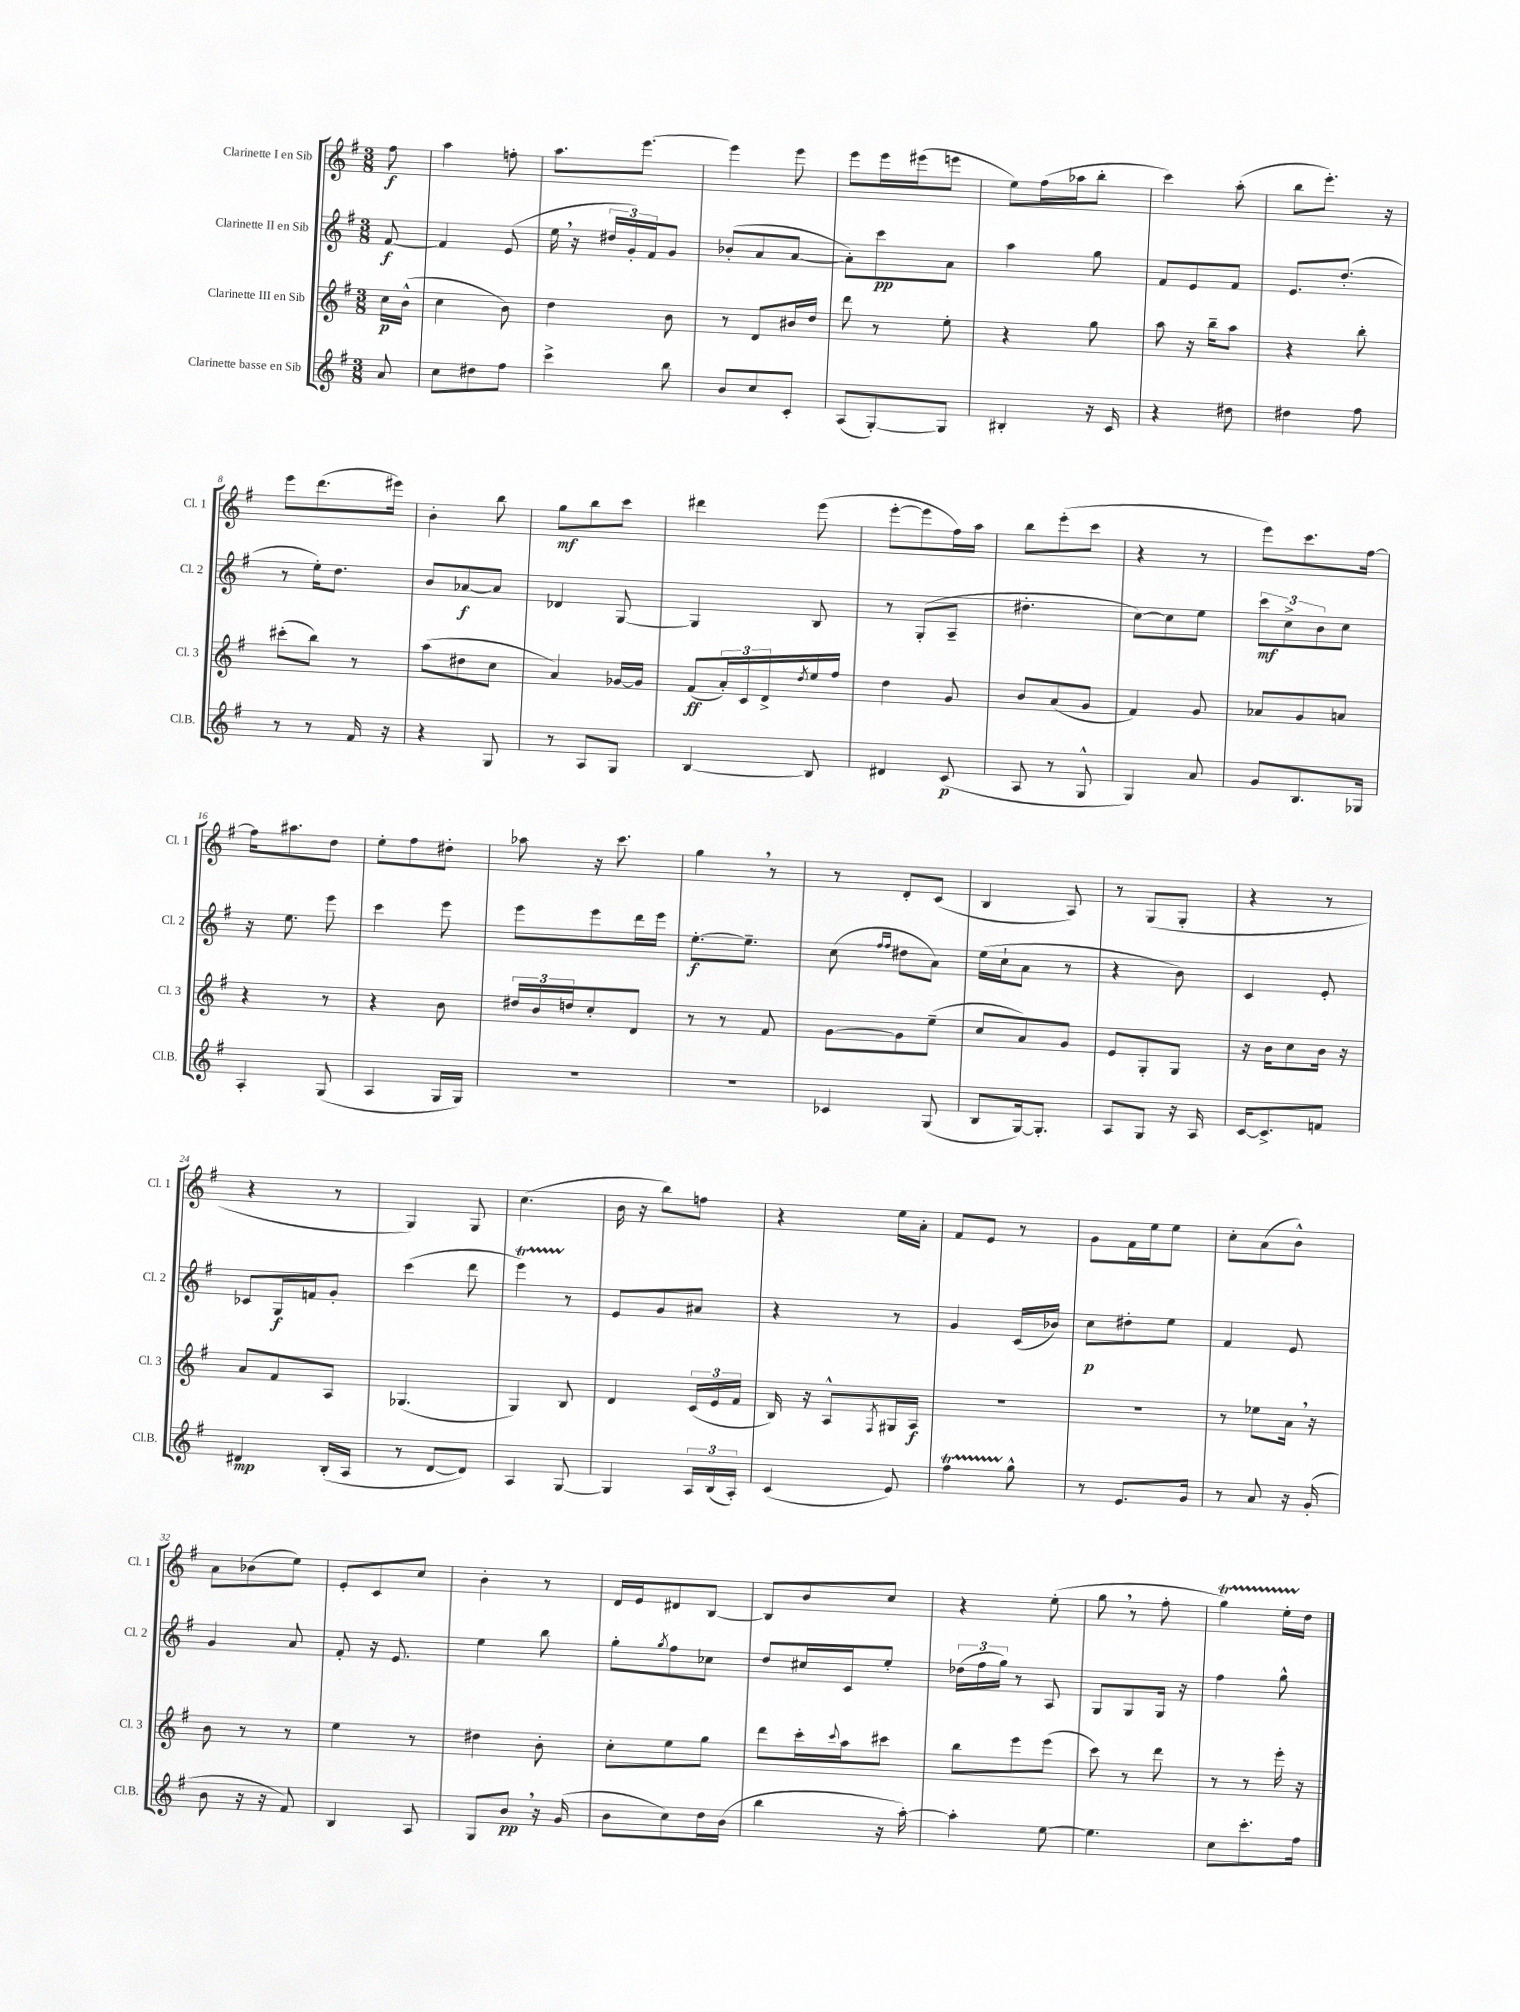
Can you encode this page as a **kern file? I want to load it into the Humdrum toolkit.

**kern	**kern	**kern	**kern
*staff4	*staff3	*staff2	*staff1
*clefG2	*clefG2	*clefG2	*clefG2
*k[f#]	*k[f#]	*k[f#]	*k[f#]
*M3/8	*M3/8	*M3/8	*M3/8
8a/	16cc\LL	[8f#/	8ff#\
.	(16b^^\JJ	.	.
=	=	=	=
8cc\L	4cc\	4f#/]	4aa\
8dd#\	.	.	.
8ff#\J	8b\)	(8e/	8ff'\
=	=	=	=
4ccc^\	4dd\	16ee\	8.aa\L
.	.	16r	.
.	.	24dd#/LL	.
.	.	24g'/)	.
.	.	.	[8.eee\J
.	.	24f#/J	.
8bb\	8b\	8g/J	.
=	=	=	=
8b/L	8r	(8b-'/L	4eee\]
8cc/	8d/L	8a/	.
8c'/J	16b#/L	[8a/J	8eee\
.	16dd/JJ	.	.
=	=	=	=
(8A/L	8ddd\	8a'\]L)	8eee\L
[8G'/)	8r	8ccc\	16eee\L
.	.	.	(16eee#\J
8G/]J	8ee'\	8a\J	8eee\J
=	=	=	=
4B#'/	4r	4aa\	8ee\L)
.	.	.	(16ff#\L
.	.	.	16aa-\J
16r	8gg\	8gg\	8bb'\J
16c/	.	.	.
=	=	=	=
4r	8aa\	8f#/L	4ccc\)
.	16r	8e/	.
.	16bb~\LK	.	.
8dd#\	8aa\J	8f#/J	(8aa'\
=	=	=	=
4dd#\	4r	8.e/L	8bb\L
.	.	.	8.eee'\J)
.	.	(8.dd'/J	.
8ff#\	8bb'\	.	.
.	.	.	16r
=	=	=	=
8r	(8ccc#'\L	8r	8eee\L
8r	8bb\J)	16ee'\LK)	(8.ddd\
.	.	8.dd\J	.
16f#/	8r	.	.
16r	.	.	16eee#\Jk)
=	=	=	=
4r	(8aa\L	8b/L	4b'\
.	8dd#\	[8a-/	.
8G/	8cc\J	8a-/]J	8bb\
=	=	=	=
8r	4a/)	4d-/	8gg\L
8A/L	.	.	8bb\
8G/J	[16g-/LL	[8G/	8ccc\J
.	16g-/]JJ	.	.
=	=	=	=
[4B/	(8f#/L	4G/]	4ddd#\
.	24a'/L)	.	.
.	24c/	.	.
.	24d^/	.	.
.	8qdd/	.	.
8B/]	16ee/	8B/	(8eee\
.	16ff#/JJ	.	.
=	=	=	=
4d#/	4dd\	8r	[8eee'\L
.	.	(8G'/L	8eee\]
(8c/	8g/	8A~/J	16ff#\L)
.	.	.	16aa\JJ
=	=	=	=
8A/	8b/L	4.dd#'\	8bb\L
8r	(8a/	.	(8eee'\
8G^^/	8g/J	.	8ccc\J
=	=	=	=
4G/)	4f#/)	[8cc\L)	4r
.	.	8cc\]	.
8a/	8g/	8ee\J	8r
=	=	=	=
8g/L	8a-/L	12ccc\L	8eee\L)
.	.	12cc^\	.
8.B/	8g/	.	8.ccc\
.	.	12b\	.
.	8a/J	8cc\J	.
16G-/Jk	.	.	[16ff#\Jk
=	=	=	=
4A'/	4r	16r	16ff#\]LK
.	.	8.ee\	8.aa#\
(8G/	8r	8eee\	8dd\J
=	=	=	=
4A/	4r	4ccc\	8ee'\L
.	.	.	8ff#\
16G/LL	8b\	8eee\	8dd#'\J
16G/JJ)	.	.	.
=	=	=	=
4.r	24dd#/LL	8eee\L	8aa-\
.	24b/	.	.
.	24dd/J	.	.
.	8cc'/	8eee\	16r
.	.	.	8.ccc\
.	8d/J	16ddd\L	.
.	.	16eee\JJ	.
=	=	=	=
4.r	8r	[8.ee'\L	4gg\
.	8r	.	.
.	.	8.ee~\]J	.
.	8f#/	.	8r
=	=	=	=
4c-/	[8g\L	(8cc\	8r
.	.	16qqff#/LL	.
.	.	16qqff#/JJ	.
.	8g\]	8dd#\L	8d'/L
(8G/	(8ee~\J	8a\J)	(8c/J
=	=	=	=
8B/L	8cc/L	(16ee\LL	4B/
.	.	16cc`\J	.
[16G/k)	8a/)	8a\J	.
8.G'/]J	.	.	.
.	8g/J	8r	8A/)
=	=	=	=
8A/L	8e/L	4r	8r
8G/J	8G'/	.	(8G/L
16r	8G/J	8b\)	8G'/J
16A/	.	.	.
=	=	=	=
[16c/LK	16r	4c/	4r
8.c^/]	16b\LK	.	.
.	8cc\	.	.
8f/J	16b\Jk	8e'/	8r
.	16r	.	.
=	=	=	=
4d#/	8a/L	8c-/L	4r
.	8f#/	16G/L	.
.	.	16f/J	.
(16B'/LL	8A/J	8g'/J	8r
16A/JJ	.	.	.
=	=	=	=
8r	(4.G-/	(4ccc\	4G/)
[8d/L	.	.	.
8d/]J)	.	8ddd\	8G/
=	=	=	=
4A/	4G/)	4eee\)	(4.cc\
[8G/	8B/	8r	.
=	=	=	=
4G/]	4d/	8e/L	16b\
.	.	.	16r
.	.	8g/	8bb\L)
24A/LL	(24c/LL	8a#/J	8ff\J
(24B/	24e/	.	.
24A'/JJ)	24f#/JJ	.	.
=	=	=	=
(4c/	16B/)	4r	4r
.	16r	.	.
.	8A^^/L	.	.
.	8qF#/	.	.
8e/)	16G#/L	8r	16ee\LL
.	16A/JJ	.	16a'\JJ
=	=	=	=
4ff#\	4.r	4g/	8f#/L
.	.	.	8e/J
8gg^^\	.	(16c/LL	8r
.	.	16b-/JJ)	.
=	=	=	=
8r	4.r	8cc\L	8g\L
8.e/L	.	8dd#'\	16f#\L
.	.	.	16ee\J
.	.	8ee\J	8ee\J
16g/Jk	.	.	.
=	=	=	=
8r	8r	4f#/	8cc'\L
8a/	8ee-\L	.	(8a\
16r	16a\Jk	8e/	8b^^\J)
(16g'/	16r	.	.
=	=	=	=
8b\	8b\	4g/	8a\L
16r	8r	.	(8b-\
16r	.	.	.
8f#/)	8r	8a/	8ee\J)
=	=	=	=
4B/	4ee\	8f#'/	8e'/L
.	.	16r	8c/
.	.	8.e/	.
8A/	8r	.	8cc/J
=	=	=	=
8G/L	4dd#\	4ee\	4b'\
8b/J	.	.	.
16r	8b'\	8bb\	8r
(16g/	.	.	.
=	=	=	=
8b\L	8cc'\L	8gg'\L	16d/LL
.	.	.	16e/J
.	.	8qgg/	.
8cc\)	8ee\	8ff#\	8d#/
16dd\L	8gg\J	8cc-\J	[8B/J
(16b\JJ	.	.	.
=	=	=	=
4bb\	8ddd\L	8dd/L	8B/]L
.	16ccc'\L	16cc#/L	8b/
.	8qqccc/	.	.
.	16aa\J	16c/J	.
16r	8ccc#\J	8ee'/J	8cc/J
[16aa'\)	.	.	.
=	=	=	=
4aa'\]	8bb\L	(24dd-\LL	4r
.	.	24ff#\	.
.	.	24gg\JJ)	.
.	8eee\	8r	.
[8ee\	(8eee\J	8A/	(8ee'\
=	=	=	=
4.ee\]	8ccc\)	8G/L	8gg\
.	8r	8G/	8r
.	8ddd\	16G/Jk	8ff#'\
.	.	16r	.
=	=	=	=
8cc\L	8r	4ff#\	4gg\)
8.ccc'\	8r	.	.
.	16eee'\	8gg^^\	16ee'\LL
16ff#\Jk	16r	.	16dd\JJ
==	==	==	==
*-	*-	*-	*-
